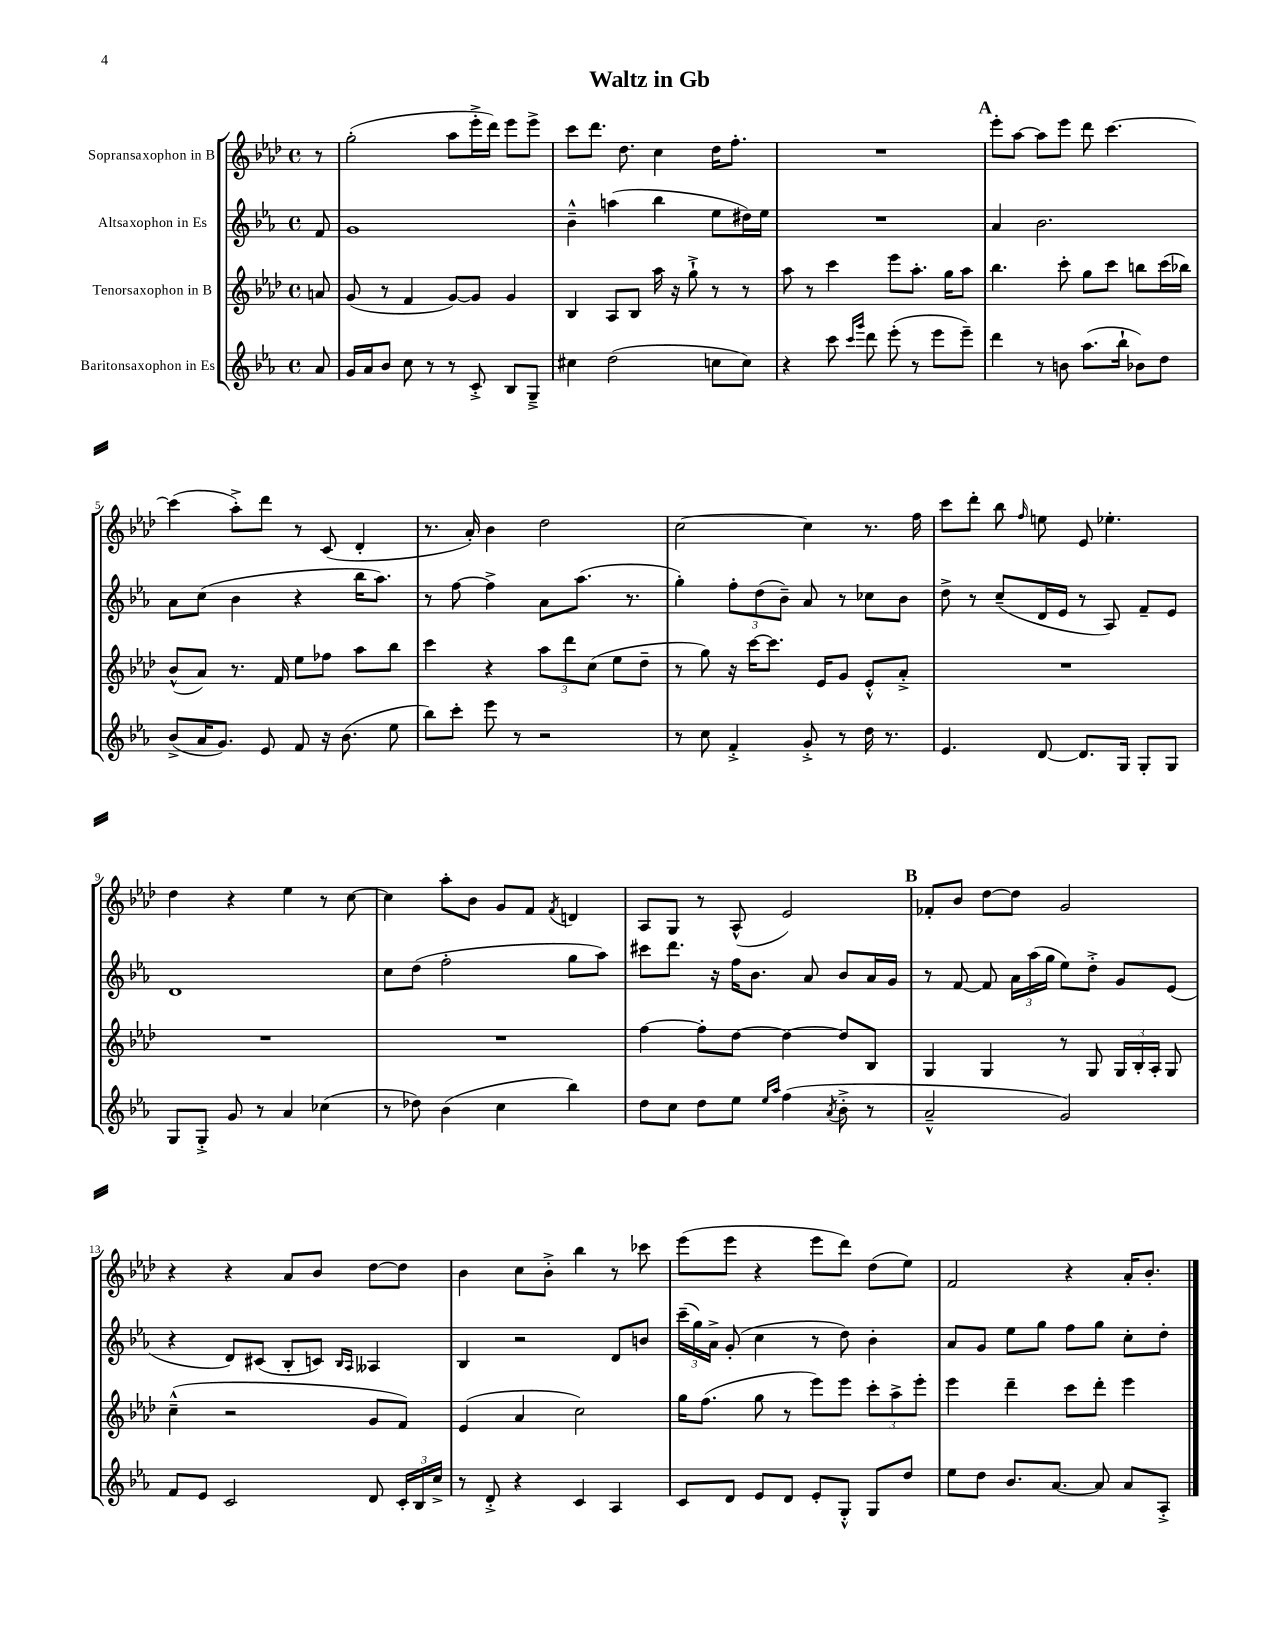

**kern	**kern	**kern	**kern
*staff4	*staff3	*staff2	*staff1
*clefG2	*clefG2	*clefG2	*clefG2
*k[b-e-a-]	*k[b-e-a-d-]	*k[b-e-a-]	*k[b-e-a-d-]
*M4/4	*M4/4	*M4/4	*M4/4
*met(c)	*met(c)	*met(c)	*met(c)
8a-	8a	8f	8r
=	=	=	=
16g	(8g	1g	(2gg'
16a-	.	.	.
8b-	8r	.	.
8cc	4f	.	.
8r	.	.	.
8r	[8g)	.	8aa-
8c'^	8g]	.	16eee-'^
.	.	.	16ddd-)
8B-	4g	.	8eee-
8G~^	.	.	8eee-^
=	=	=	=
4cc#	4B-	4b-~^^	8ccc
.	.	.	8.ddd-
(2dd	8A-	(4aa	.
.	.	.	8.dd-
.	8B-	.	.
.	16aa-	4bb-	4cc
.	16r	.	.
.	8gg`^	.	.
8cc	8r	8ee-	16dd-
.	.	.	8.ff'
8cc)	8r	16dd#)	.
.	.	16ee-	.
=	=	=	=
4r	8aa-	1r	1r
.	8r	.	.
8ccc	4ccc	.	.
16qqccc	.	.	.
16qqggg	.	.	.
8ddd	.	.	.
(8eee-'	8eee-	.	.
8r	8.aa-'	.	.
8eee-	.	.	.
.	16gg	.	.
8eee-~)	8aa-	.	.
=	=	=	=
4ddd	4.bb-	4a-	8eee-'
.	.	.	[8aa-
8r	.	2.b-	8aa-]
8b	8ccc'	.	8eee-
(8.aa-	8gg	.	8ddd-
.	8ccc	.	[4.ccc
16bb-`	.	.	.
8b-)	8bb	.	.
8dd	(16ccc	.	.
.	16bb-)	.	.
=	=	=	=
(8b-^	(8b-^^	8a-	(4ccc]
16a-	8a-)	(8cc	.
8.g)	.	.	.
.	8.r	4b-	8aa-'^)
8e-	.	.	8ddd-
.	16f	.	.
8f	8ee-	4r	8r
16r	8ff-	.	(8c
(8.b-	.	.	.
.	8aa-	16bb-	4d-'
.	.	8.aa-)	.
8ee-	8bb-	.	.
=	=	=	=
8bb-)	4ccc	8r	8.r
8ccc'	.	[8ff	.
.	.	.	16a-')
8eee-	4r	4ff^]	4b-
8r	.	.	.
2r	12aa-	8a-	2dd-
.	12ddd-	.	.
.	.	(8.aa-	.
.	(12cc	.	.
.	8ee-	.	.
.	.	8.r	.
.	8dd-~	.	.
=	=	=	=
8r	8r	4gg')	[2cc
8cc	8gg)	.	.
4f'^	16r	12ff'	.
.	[16ccc	.	.
.	.	(12dd	.
.	8.ccc]	.	.
.	.	12b-~)	.
8g'^	.	8a-	4cc]
.	16e-	.	.
8r	8g	8r	.
16dd	8e-'^^	8cc-	8.r
8.r	.	.	.
.	8a-'^	8b-	.
.	.	.	16ff
=	=	=	=
4.e-	1r	8dd^	8ccc
.	.	8r	8ddd-'
.	.	(8cc~	8bb-
.	.	.	16qqff
[8d	.	16d	8ee
.	.	16e-	.
8.d]	.	8r	8e-
.	.	8A-)	4.ee-'
16G	.	.	.
8G'	.	8f~	.
8G	.	8e-	.
=	=	=	=
8G	1r	1d	4dd-
8G'^	.	.	.
8g	.	.	4r
8r	.	.	.
4a-	.	.	4ee-
(4cc-	.	.	8r
.	.	.	[8cc
=	=	=	=
8r	1r	8cc	4cc]
8dd-)	.	(8dd	.
(4b-	.	2ff'	8aa-'
.	.	.	8b-
4cc	.	.	8g
.	.	.	8f
.	.	.	8qf
4bb-)	.	8gg	4d
.	.	8aa-)	.
=	=	=	=
8dd	[4ff	8ccc#	8A-
8cc	.	8.ddd	8G
8dd	8ff']	.	8r
.	.	16r	.
8ee-	[8dd-	16ff	(8A-^^
.	.	8.b-	.
16qqee-	.	.	.
16qqaa-	.	.	.
(4ff	4dd-_	.	2e-)
.	.	8a-	.
8qa-	.	.	.
8b-'^	8dd-]	8b-	.
8r	8B-	16a-	.
.	.	16g	.
=	=	=	=
2a-~^^	4G	8r	8f-'
.	.	[8f	8b-
.	4G	8f]	[8dd-
.	.	24a-	8dd-]
.	.	(24aa-	.
.	.	24gg	.
2g)	8r	8ee-)	2g
.	8G	8dd'^	.
.	24G	8g	.
.	24B-'	.	.
.	24A-'	.	.
.	8G	(8e-	.
=	=	=	=
8f	(4cc~^^	4r	4r
8e-	.	.	.
2c	2r	8d)	4r
.	.	(8c#	.
.	.	8B-'	8a-
.	.	8c)	8b-
.	.	16qqB-	.
.	.	16qqA-	.
8d	8g	4A--	[8dd-
24c'	8f)	.	8dd-]
24B-	.	.	.
24cc^	.	.	.
=	=	=	=
8r	(4e-	4B-	4b-
8d'^	.	.	.
4r	4a-	2r	8cc
.	.	.	8b-'^
4c	2cc)	.	4bb-
4A-	.	8d	8r
.	.	8b	8ccc-
=	=	=	=
8c	16gg	(24ccc~	(8eee-
.	.	24gg)	.
.	(8.ff	.	.
.	.	24a-^	.
8d	.	(8g'	8eee-
8e-	8gg	4cc	4r
8d	8r	.	.
8e-'	8eee-)	8r	8eee-
8G'^^	8eee-	8dd)	8ddd-)
8G	12ccc'	4b-'	(8dd-
.	12aa-^	.	.
8dd	.	.	8ee-)
.	12eee-'	.	.
=	=	=	=
8ee-	4eee-	8a-	2f
8dd	.	8g	.
8.b-	4ddd-~	8ee-	.
.	.	8gg	.
[8.a-	.	.	.
.	8ccc	8ff	4r
8a-]	8ddd-'	8gg	.
8a-	4eee-	8cc'	16a-'
.	.	.	8.b-'
8A-'^	.	8dd'	.
==	==	==	==
*-	*-	*-	*-
